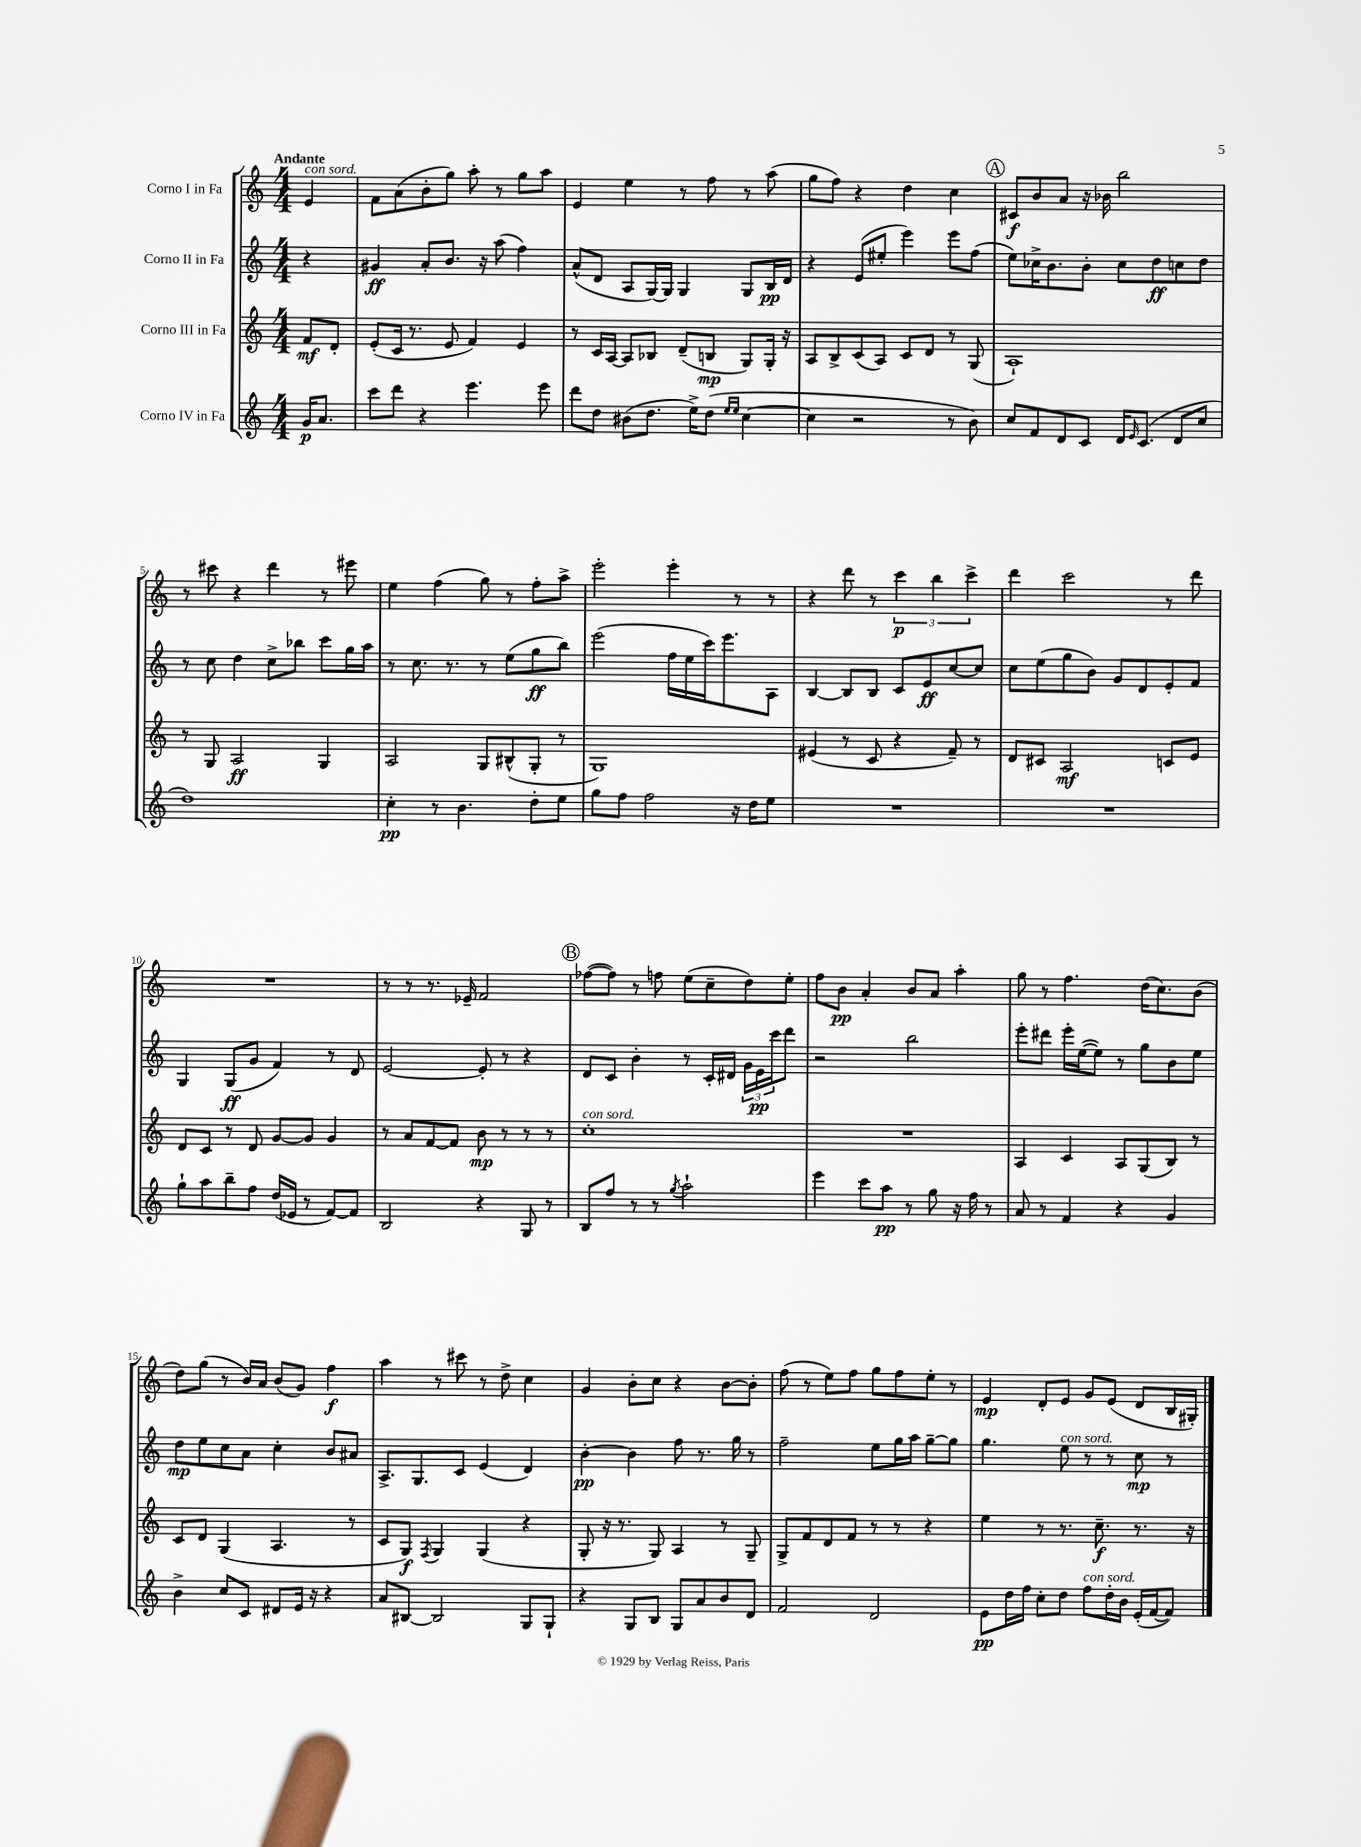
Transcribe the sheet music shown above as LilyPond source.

<<
\new StaffGroup <<
\new Staff = "s0" \with { instrumentName = "Corno I in Fa" } {
    \clef treble \key c \major \numericTimeSignature \time 4/4 \partial 4 \tempo "Andante"
    e'4^\markup { \italic "con sord." } |
    f'8 a'8( b'8-. g''8) a''8-. r8 g''8 a''8 |
    e'4 e''4 r8 f''8 r8 a''8( |
    g''8 f''8) r4 d''4 c''4 |
    \mark \markup { \circle "A" } cis'8\f b'8 a'8 r16 bes'16 b''2 |
    r8 cis'''8 r4 d'''4 r8 eis'''8 |
    e''4 f''4( g''8) r8 f''8-. a''8-> |
    e'''2-. e'''4-. r8 r8 |
    r4 d'''8 r8 \tuplet 3/2 { c'''4\p b''4 c'''4-> } |
    d'''4 c'''2 r8 d'''8 |
    R1 |
    r8 r8 r8. ees'16-- f'2 |
    \mark \markup { \circle "B" } fes''8~( fes''8) r8 f''8 e''8( c''8-- d''8) e''8-. |
    f''8 b'8\pp a'4-. b'8 a'8 a''4-. |
    g''8 r8 f''4. d''16( c''8.) b'8( |
    d''8) g''8( r8 b'16) a'16 b'8( g'8) f''4\f |
    a''4 r8 cis'''8 r8 d''8-> c''4 |
    g'4 b'8-. c''8 r4 b'8~ b'8-. |
    f''8( r8 e''8) f''8 g''8 f''8 e''8-. r8 |
    e'4\mp d'8-. e'8 g'8 e'8( d'8 b16 gis16-.) \bar "|." |
}
\new Staff = "s1" \with { instrumentName = "Corno II in Fa" } {
    \clef treble \key c \major \numericTimeSignature \time 4/4 \partial 4
    r4 |
    gis'4\ff a'8-. b'8. r16 a''8( f''4) |
    a'8-^( d'8 a8 g16~) g16 g4 g8 b16\pp d'16 |
    r4 e'8( eis''8-. e'''4) e'''8 f''8( |
    \mark \markup { \circle "A" } e''8) ces''16-> b'8. b'8-. ces''8 d''8\ff c''8 d''8 |
    r8 c''8 d''4 c''8-> bes''8 c'''8 g''16 a''16 |
    r8 c''8. r8. r8 e''8( g''8\ff b''8) |
    e'''2( f''16 e''16 c'''16) e'''8. a8 |
    b4~ b8 b8 c'8 e'8\ff c''8~ c''8 |
    c''8 e''8( g''8 b'8) g'8 d'8 e'8-. f'8 |
    g4 g8\ff( g'8 f'4) r8 d'8 |
    e'2~ e'8-. r8 r4 |
    \mark \markup { \circle "B" } d'8 c'8 b'4-. r8 c'16-. dis'16 \tuplet 3/2 { g'16 e'16\pp c'''16 } d'''8 |
    r2 b''2 |
    e'''8-. dis'''8 e'''16-. e''16~( e''8) r8 g''8 b'8 e''8 |
    d''8\mp e''8 c''8 a'8 c''4-. b'8 ais'8 |
    a8.-> g8. c'8 e'4( d'4) |
    b'4~-.\pp b'4 f''8 r8. g''16 r8 |
    f''2-- e''8 g''16 a''16 g''8~-- g''8 |
    g''4. e''8^\markup { \italic "con sord." } r8 r8 c''8\mp r8 \bar "|." |
}
\new Staff = "s2" \with { instrumentName = "Corno III in Fa" } {
    \clef treble \key c \major \numericTimeSignature \time 4/4 \partial 4
    f'8\mf d'8-. |
    e'8-.( c'16 r8. e'8 f'4) e'4 |
    r8 c'16 a16~ a8 bes8 d'8--( b8\mp g8) g16-. r16 |
    a8 b8-> c'8( a8) c'8 d'8 r8 g8( |
    \mark \markup { \circle "A" } a1-!) |
    r8 g8 a2\ff g4 |
    a2 g8 bis8-^( g8-. r8 |
    g1) |
    eis'4( r8 c'8 r4 f'8--) r8 |
    d'8 cis'8 a2\mf c'8 e'8 |
    d'8 c'8 r8 d'8 g'8~ g'8 g'4 |
    r8 a'8 f'8~ f'8 b'8\mp r8 r8 r8 |
    \mark \markup { \circle "B" } c''1-.^\markup { \italic "con sord." } |
    R1 |
    a4 c'4 a8 g8( b8) r8 |
    c'8 d'8 g4( a4. r8 |
    c'8 g8\f) \acciaccatura { f8 } g4 g4( r4 |
    g8-. r16 r8. g8) a4 r8 g8-- |
    g8-> f'8 d'8 f'8 r8 r8 r4 |
    e''4 r8 r8. c''8.--\f r8. r16 \bar "|." |
}
\new Staff = "s3" \with { instrumentName = "Corno IV in Fa" } {
    \clef treble \key c \major \numericTimeSignature \time 4/4 \partial 4
    g'16\p a'8. |
    c'''8 d'''8 r4 e'''4. e'''8 |
    d'''8 d''8 bis'8( d''8. e''16->) d''8( \grace { e''16 e''16 } c''4~ |
    c''4 r2 r8 b'8) |
    \mark \markup { \circle "A" } c''8 f'8 d'8 c'8 d'16 \grace { e'16 } c'8.( d'8 c''8 |
    d''1) |
    c''4-.\pp r8 b'4. d''8-. e''8 |
    g''8 f''8 f''2 r16 d''16 e''8 |
    R1 |
    R1 |
    g''8-! a''8 b''8-- f''8 d''16( ees'16 r8 f'8~) f'8 |
    b2 r4 g8 r8 |
    \mark \markup { \circle "B" } b8 f''8 r8 r8 \acciaccatura { g''8 } a''2-! |
    e'''4 c'''8 a''8\pp r8 g''8 r16 f''16 r8 |
    a'8 r8 f'4 r4 g'4 |
    b'4-> c''8 c'8 dis'8 e'16 r16 r4 |
    a'8 bis8~ bis2 g8 g8-! |
    r4 g8 b8 g8 a'8 b'8 d'8 |
    f'2 d'2 |
    e'8\pp d''16 f''16 c''8-. d''8 f''8^\markup { \italic "con sord." } d''16-. b'16 e'16-.( f'16~ f'8) \bar "|." |
}
>>
>>
